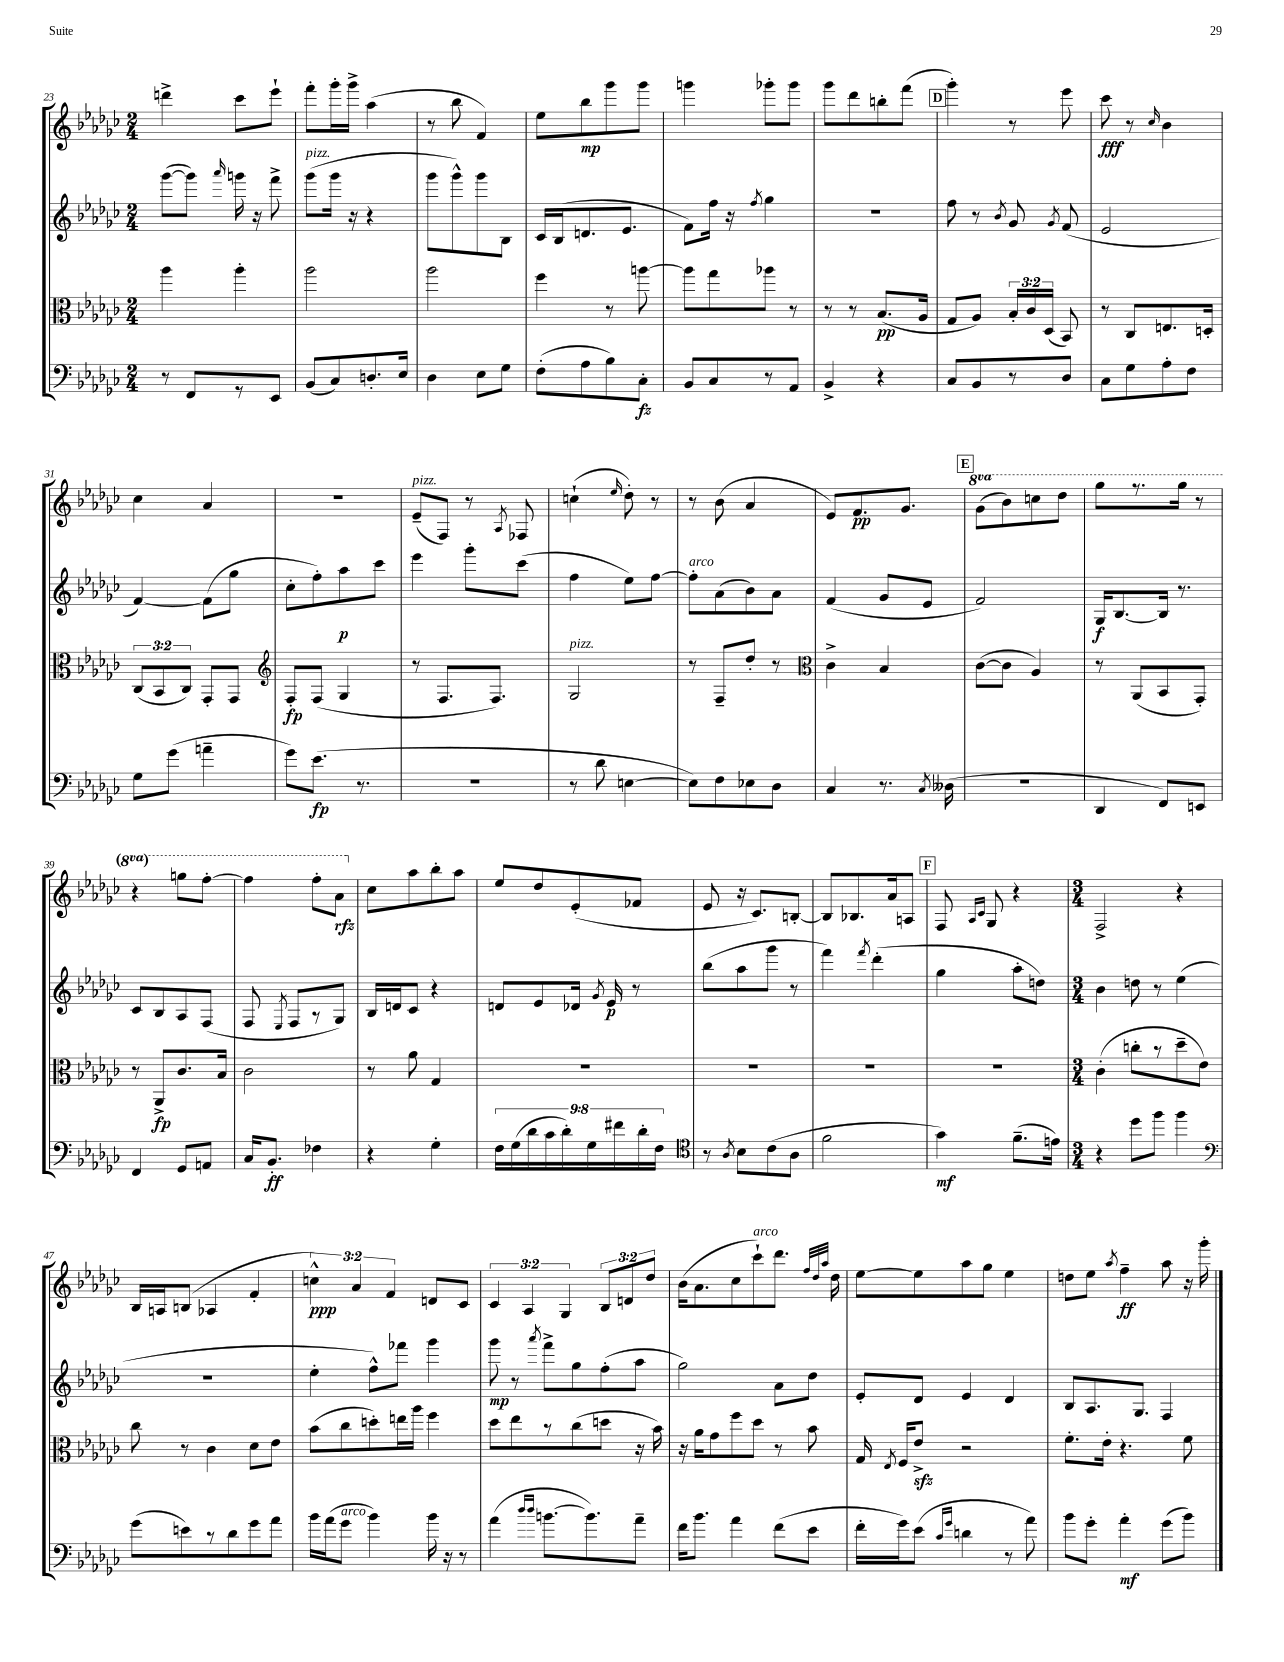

**kern	**kern	**kern	**kern
*staff4	*staff3	*staff2	*staff1
*clefF4	*clefC3	*clefG2	*clefG2
*k[b-e-a-d-g-c-]	*k[b-e-a-d-g-c-]	*k[b-e-a-d-g-c-]	*k[b-e-a-d-g-c-]
*M2/4	*M2/4	*M2/4	*M2/4
8r	4aa-	([8ggg-	4ddd^
8FF	.	8ggg-])	.
.	.	16qqaaa-	.
8r	4aa-'	16ggg	8ccc-
.	.	16r	.
8EE-	.	8fff^	8eee-`
=	=	=	=
(8BB-	2aa-	(8ggg-	8fff'
8C-)	.	16ggg-	16ggg-'
.	.	16r	16ggg-^
8.D'	.	4r	(4aa-
16E-	.	.	.
=	=	=	=
4D-	2aa-	8ggg-	8r
.	.	8ggg-^^)	8bb-
8E-	.	8ggg-	4f)
8G-	.	8B-	.
=	=	=	=
(8F'	4ff	16c-	8ee-
.	.	(16B-	.
8A-	.	8.d	8bb-
8B-)	8r	.	8ggg-
.	.	8.e-	.
8C-'	[8aa	.	8ggg-
=	=	=	=
8BB-	8aa]	8f)	4ggg
8C-	8gg-	16ff	.
.	.	16r	.
.	.	8qff	.
8r	8aa-	4gg-	8ggg-'
8AA-	8r	.	8ggg-
=	=	=	=
4BB-^	8r	2r	8ggg-
.	8r	.	8ddd-
4r	(8.B-	.	8bb'
.	.	.	(8fff
.	16A-	.	.
=	=	=	=
8C-	8G-	8ff	4ggg-')
8BB-	8A-)	8r	.
.	.	8qb-	.
8r	24B-'	8g-	8r
.	24c-	.	.
.	(24D-	.	.
.	.	8qg-	.
8D-	8BB-)	(8f	8eee-
=	=	=	=
8C-	8r	2e-	8ccc-
8G-	8C-	.	8r
.	.	.	16qqcc-
8A-'	8.E	.	4b-
8F	.	.	.
.	16D'	.	.
=	=	=	=
8G-	(12C-	[4f)	4cc-
.	12BB-	.	.
(8g-	.	.	.
.	12C-)	.	.
4a~	8GG-'	(8f]	4a-
.	8GG-	8gg-	.
=	=	=	=
*	*clefG2	*	*
8g-)	8F'	8cc-'	2r
(8.e-	(8F	8ff')	.
.	4G-	8aa-	.
8.r	.	.	.
.	.	8ccc-	.
=	=	=	=
2r	8r	4eee-	(8e-~
.	8.F	.	8F)
.	.	8ggg-'	8r
.	8.F)	.	.
.	.	.	8qA-
.	.	(8ccc-	8F-
=	=	=	=
8r	2G-	4ff	(4cc`
8d-	.	.	.
.	.	.	16qqee-
[4E	.	8ee-)	8dd-')
.	.	[8ff	8r
=	=	=	=
8E])	8r	8ff']	8r
8F	8F~	(8a-	(8b-
8E-	8dd-'	8b-)	4a-
8D-	8r	8a-	.
=	=	=	=
*	*clefC3	*	*
4C-	4c-^	(4f	8e-)
.	.	.	8.f
8.r	4B-	8g-	.
.	.	.	8.g-
.	.	8e-	.
8qC-	.	.	.
(16D--	.	.	.
=	=	=	=
2r	([8c-	2f)	(8gg-
.	8c-]	.	8bb-)
.	4A-)	.	8ccc
.	.	.	8ddd-
=	=	=	=
4DD-	8r	16G-	8ggg-
.	.	[8.B-	.
.	(8AA-	.	8.r
8FF)	8BB-	16B-]	.
.	.	8.r	16ggg-
8EE	8GG-')	.	8r
=	=	=	=
4FF	8r	8c-	4r
.	8AA-^	8B-	.
8GG-	8.c-	8A-	8ggg
8AA	.	(8F	[8fff'
.	16B-	.	.
=	=	=	=
16C-	2c-	8F	4fff]
8.BB-'	.	.	.
.	.	8qE-	.
.	.	8F	.
4F-	.	8r	8fff'
.	.	8G-)	8aa-
=	=	=	=
4r	8r	16B-	8cc-
.	.	16d	.
.	8a-	8c-	8aa-
4G-'	4G-	4r	8bb-'
.	.	.	8aa-
=	=	=	=
18F	2r	8d	8ee-
(18G-	.	.	.
18d-	.	.	.
.	.	8e-	8dd-
18c-	.	.	.
18d-')	.	.	.
.	.	16d-	(8e-'
18G-	.	.	.
.	.	8qg-	.
.	.	16e-	.
18f#	.	.	.
.	.	8r	8f-
18d-'	.	.	.
18F	.	.	.
=	=	=	=
*clefC4	*	*	*
8r	2r	(8bb-	8e-
8qA-	.	.	.
8B-	.	8aa-	16r
.	.	.	8.c-)
(8c-	.	8ggg-	.
8A-	.	8r	[8B'
=	=	=	=
2f	2r	4fff)	8B]
.	.	.	8.B-
.	.	8qfff	.
.	.	(4ddd-'	.
.	.	.	16a-
.	.	.	8A
=	=	=	=
4g-)	2r	4gg-	8F
.	.	.	16qqA-
.	.	.	16qqc-
.	.	.	8G-
(8.f~	.	8aa-'	4r
.	.	8dd)	.
16e)	.	.	.
=	=	=	=
*M3/4	*M3/4	*M3/4	*M3/4
4r	(4c-'	4b-	2F^
8dd-	8cc'	8dd	.
8ff	8r	8r	.
4ff	8dd-~	(4ee-	4r
.	8e-)	.	.
=	=	=	=
*clefF4	*	*	*
(8g-	8cc-	2.r	16B-
.	.	.	16A
8e)	8r	.	(8B
8r	4c-	.	4A-
8d-	.	.	.
8g-	8d-	.	4f'
8a-	8e-	.	.
=	=	=	=
16b-	(8b-	4ee-'	6cc^^)
(16a-	.	.	.
8g-	8cc-	.	.
.	.	.	6a-
4b-)	8dd')	8ff^^)	.
.	.	.	6f
.	16ee	8fff-	.
.	16aa-	.	.
16b-	4ff	4ggg-	8d
16r	.	.	.
8r	.	.	8c-
=	=	=	=
(4a-	8dd-	8ggg-	6c-
.	8ee-	8r	.
.	.	.	6A-
16qqdd-	.	.	.
16qqdd-	.	8qaaa-	.
[8.b	8r	8fff^	.
.	.	.	6G-
.	(8cc-	8gg-	.
8.b])	.	.	.
.	8dd	(8ff'	12B-
.	.	.	12d
8a-~	16r	8aa-	.
.	.	.	12dd-
.	16b-)	.	.
=	=	=	=
16f	16r	2gg-)	(16b-
8.b-	16a-	.	8.a-
.	8g-	.	.
4a-	8ff	.	8cc-
.	8dd-	.	8ccc-`)
(8f	8r	8a-	8.ddd-
8e-	8b-	8dd-	.
.	.	.	32qqff
.	.	.	32qqdd-
.	.	.	32qqaa-
.	.	.	16dd-
=	=	=	=
16f'	16G-	8e-'	[8ee-
.	8qE-	.	.
16g-)	16F	.	.
(8e-	8e-^	8d-	8ee-]
16qqc-	.	.	.
16qqg-	.	.	.
4d	2r	4e-	8aa-
.	.	.	8gg-
8r	.	4d-	4ee-
8a-)	.	.	.
=	=	=	=
8b-	8.f'	8B-	8dd
8g-'	.	8.A-	8ee-
.	16e-'	.	.
.	.	.	8qaa-
4a-'	4.r	.	4ff~
.	.	8.G-	.
(8g-	.	4F	8aa-
8b-)	8f	.	16r
.	.	.	16ggg-'
==	==	==	==
*-	*-	*-	*-
